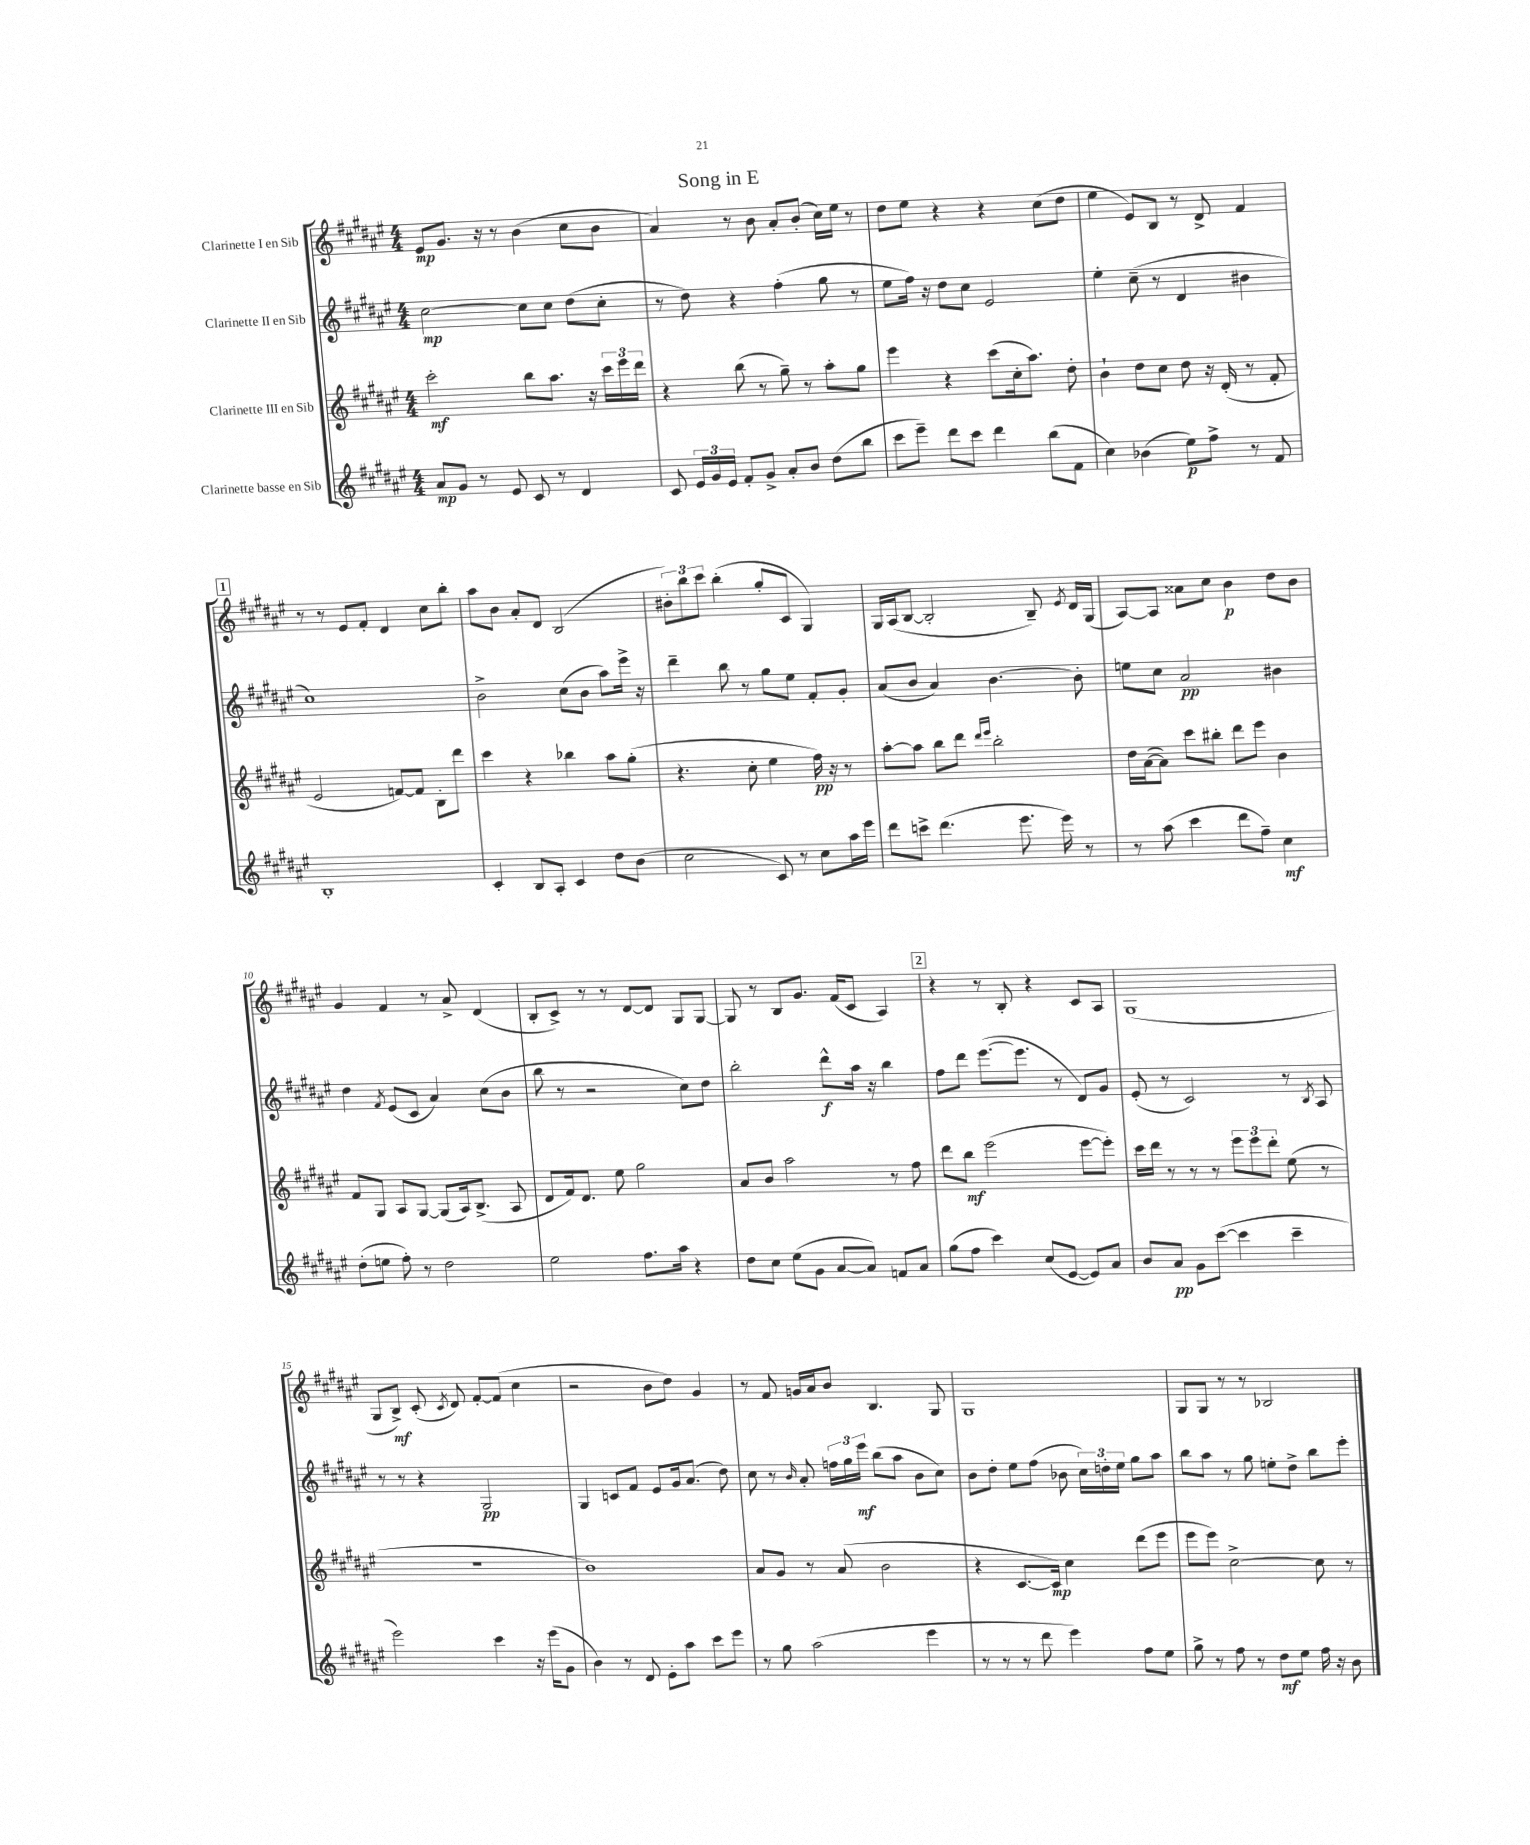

**kern	**kern	**kern	**kern
*staff4	*staff3	*staff2	*staff1
*clefG2	*clefG2	*clefG2	*clefG2
*k[f#c#g#d#a#e#]	*k[f#c#g#d#a#e#]	*k[f#c#g#d#a#e#]	*k[f#c#g#d#a#e#]
*M4/4	*M4/4	*M4/4	*M4/4
8a#	2ccc#'	[2cc#	8e#
8g#	.	.	8.g#
8r	.	.	.
.	.	.	16r
8e#	.	.	8r
8c#	8bb	8cc#]	(4b
8r	8.aa#	8cc#	.
4d#	.	(8dd#	8cc#
.	16r	.	.
.	24ccc#	8cc#'	8b
.	24eee#	.	.
.	24ddd#	.	.
=	=	=	=
8c#	4r	8r	4a#)
24e#	.	8dd#)	.
24g#	.	.	.
24e#	.	.	.
8f#'	(8bb	4r	8r
8g#^	8r	.	8b
8a#'	8gg#~)	(4ff#'	8a#'
8b	8r	.	(8b'
(8dd#	8aa#'	8gg#	16cc#)
.	.	.	16ee#
8bb	8gg#	8r	8r
=	=	=	=
8ccc#	4eee#	8ee#	8dd#
8eee#~)	.	16ff#)	8ee#
.	.	16r	.
8ddd#	4r	8dd#	4r
8ccc#	.	8cc#	.
4ddd#	(8ccc#	2e#	4r
.	16cc#'	.	.
.	8.aa#)	.	.
(8bb	.	.	(8cc#
8f#	8dd#'	.	8dd#
=	=	=	=
4cc#)	4b`	4ee#'	4ee#
(4b-	8dd#	(8cc#~	8e#)
.	8cc#	8r	8B
8ee#)	8dd#	4d#	8r
8ff#^	16r	.	8d#^
.	(16d#'	.	.
8r	8r	4b#	4f#
8f#	8f#'	.	.
=	=	=	=
1B'	2e#	1cc#)	8r
.	.	.	8r
.	.	.	8e#
.	.	.	8f#'
.	[8f)	.	4d#
.	8f]	.	.
.	8B'	.	8cc#
.	8ddd#	.	8bb'
=	=	=	=
4c#'	4ccc#	2b^	8aa#
.	.	.	8b
8B	4r	.	8a#'
8A#'	.	.	8d#
4c#	4bb-	(8cc#	(2B
.	.	8b	.
8dd#	8aa#	8aa#)	.
(8b	(8gg#'	16eee#^	.
.	.	16r	.
=	=	=	=
2cc#	4.r	4ddd#~	12b#')
.	.	.	12bb
.	.	.	12ccc#
.	.	8bb	(4bb'
.	8cc#'	8r	.
8c#)	4ee#	8gg#	8gg#'
8r	.	8ee#	8c#
8cc#	16ff#)	8f#'	4G#)
.	16r	.	.
16aa#	8r	8g#'	.
16eee#	.	.	.
=	=	=	=
8ddd#	[8aa#'	(8a#	16G#
.	.	.	(16A#
8ccc^	8aa#]	8b	[8B
(4.ddd#	8bb	4a#)	2B']
.	8ddd#	.	.
.	16qqddd#	.	.
.	16qqeee#	.	.
.	2bb'	[4.b	.
8.eee#	.	.	.
.	.	.	8B~)
16eee#)	.	.	.
.	.	.	8qe#
8r	.	8b']	16d#
.	.	.	(16G#
=	=	=	=
8r	16dd#	8ee	[8A#)
.	([16a#	.	.
(8aa#	8a#])	8cc#	8A#]
4ccc#	8ccc#	2a#	8a##
.	8bb#'	.	8cc#
8ddd#	8ddd#	.	4b
8ff#~)	8eee#	.	.
4cc#	4b	4b#	8dd#
.	.	.	8b
=	=	=	=
(8dd#'	8f#	4dd#	4g#
8ee	8G#	.	.
.	.	8qf#	.
8ff#')	8A#	(8e#	4f#
8r	[8G#	8c#	.
2dd#	(8G#]	4a#)	8r
.	16A#)	.	8a#^
.	(8.B^	.	.
.	.	(8cc#	(4d#
.	8A#	8b	.
=	=	=	=
2ee#	8d#	8bb	8B'
.	16f#)	8r	8c#^)
.	8.d#	.	.
.	.	2r	8r
.	8ee#	.	8r
8.ff#	2gg#	.	[8d#
.	.	.	8d#]
16aa#	.	.	.
4r	.	8cc#)	8G#
.	.	8dd#	[8G#
=	=	=	=
8dd#	8a#	2bb'	8G#]
8cc#	8b	.	8r
(8ee#	2aa#	.	8B
8g#	.	.	8.g#
[8a#	.	8ddd#^^	.
.	.	.	(16f#
8a#])	.	16aa#	8c#
.	.	16r	.
8f	8r	4bb	4A#)
8a#	8ff#	.	.
=	=	=	=
(8gg#	8ddd#	8ff#	4r
8ff#	8bb	8ddd#	.
4ccc#)	(2eee#	([8.eee#	8r
.	.	.	8B'
.	.	8.eee#]	.
(8cc#	.	.	4r
[8e#	.	8r	.
8e#])	[8eee#	8d#)	8c#
8a#	8eee#'])	8g#	8A#
=	=	=	=
8b	16ccc#	(8e#'	(1G#
.	16ddd#	.	.
8a#	8r	8r	.
8g#	8r	2c#)	.
([8ccc#	8r	.	.
4ccc#]	12eee#	.	.
.	12eee#	.	.
.	12ddd#'	.	.
4ccc#~	(8ee#	8r	.
.	.	8qB	.
.	8r	8A#	.
=	=	=	=
2eee#)	1r	8r	8G#
.	.	8r	8B^)
.	.	4r	(8c#'
.	.	.	8qc#
.	.	.	8d#)
4ccc#	.	2G#	[8f#'
.	.	.	(8f#]
16r	.	.	4cc#
(16eee#	.	.	.
8g#	.	.	.
=	=	=	=
4b)	1b)	4G#	2r
8r	.	8c	.
8d#	.	8f#	.
8e#'	.	8e#	8b
8aa#	.	16g#	8dd#)
.	.	(8.a#	.
8ccc#	.	.	4g#
8eee#	.	8dd#)	.
=	=	=	=
8r	8a#	8cc#	8r
8gg#	8g#	8r	8f#
.	.	16qqb	.
(2aa#	8r	8a#'	16g
.	.	.	16a#
.	(8a#	24ff	8b
.	.	24gg#	.
.	.	24eee#	.
.	2b	(8bb	4.B
.	.	8aa#	.
4eee#	.	8b	.
.	.	8cc#)	8G#
=	=	=	=
8r	4r	8b	1G#
8r	.	8dd#'	.
8r	[8.c#	8ee#	.
8ddd#	.	(8ff#	.
.	16c#])	.	.
4eee#)	4cc#	8b-	.
.	.	24cc#)	.
.	.	24dd'	.
.	.	24ee#	.
8ff#	(8ddd#	8gg#	.
8ee#	8eee#	8aa#	.
=	=	=	=
8gg#^	8eee#	8bb	8G#
8r	8eee#)	8aa#	8G#
8ff#	[2cc#^	8r	8r
8r	.	8gg#	8r
8dd#	.	8ee'	2B-
8ee#	.	8dd#^	.
16ff#	8cc#]	8bb	.
16r	.	.	.
8b	8r	8eee#'	.
==	==	==	==
*-	*-	*-	*-
